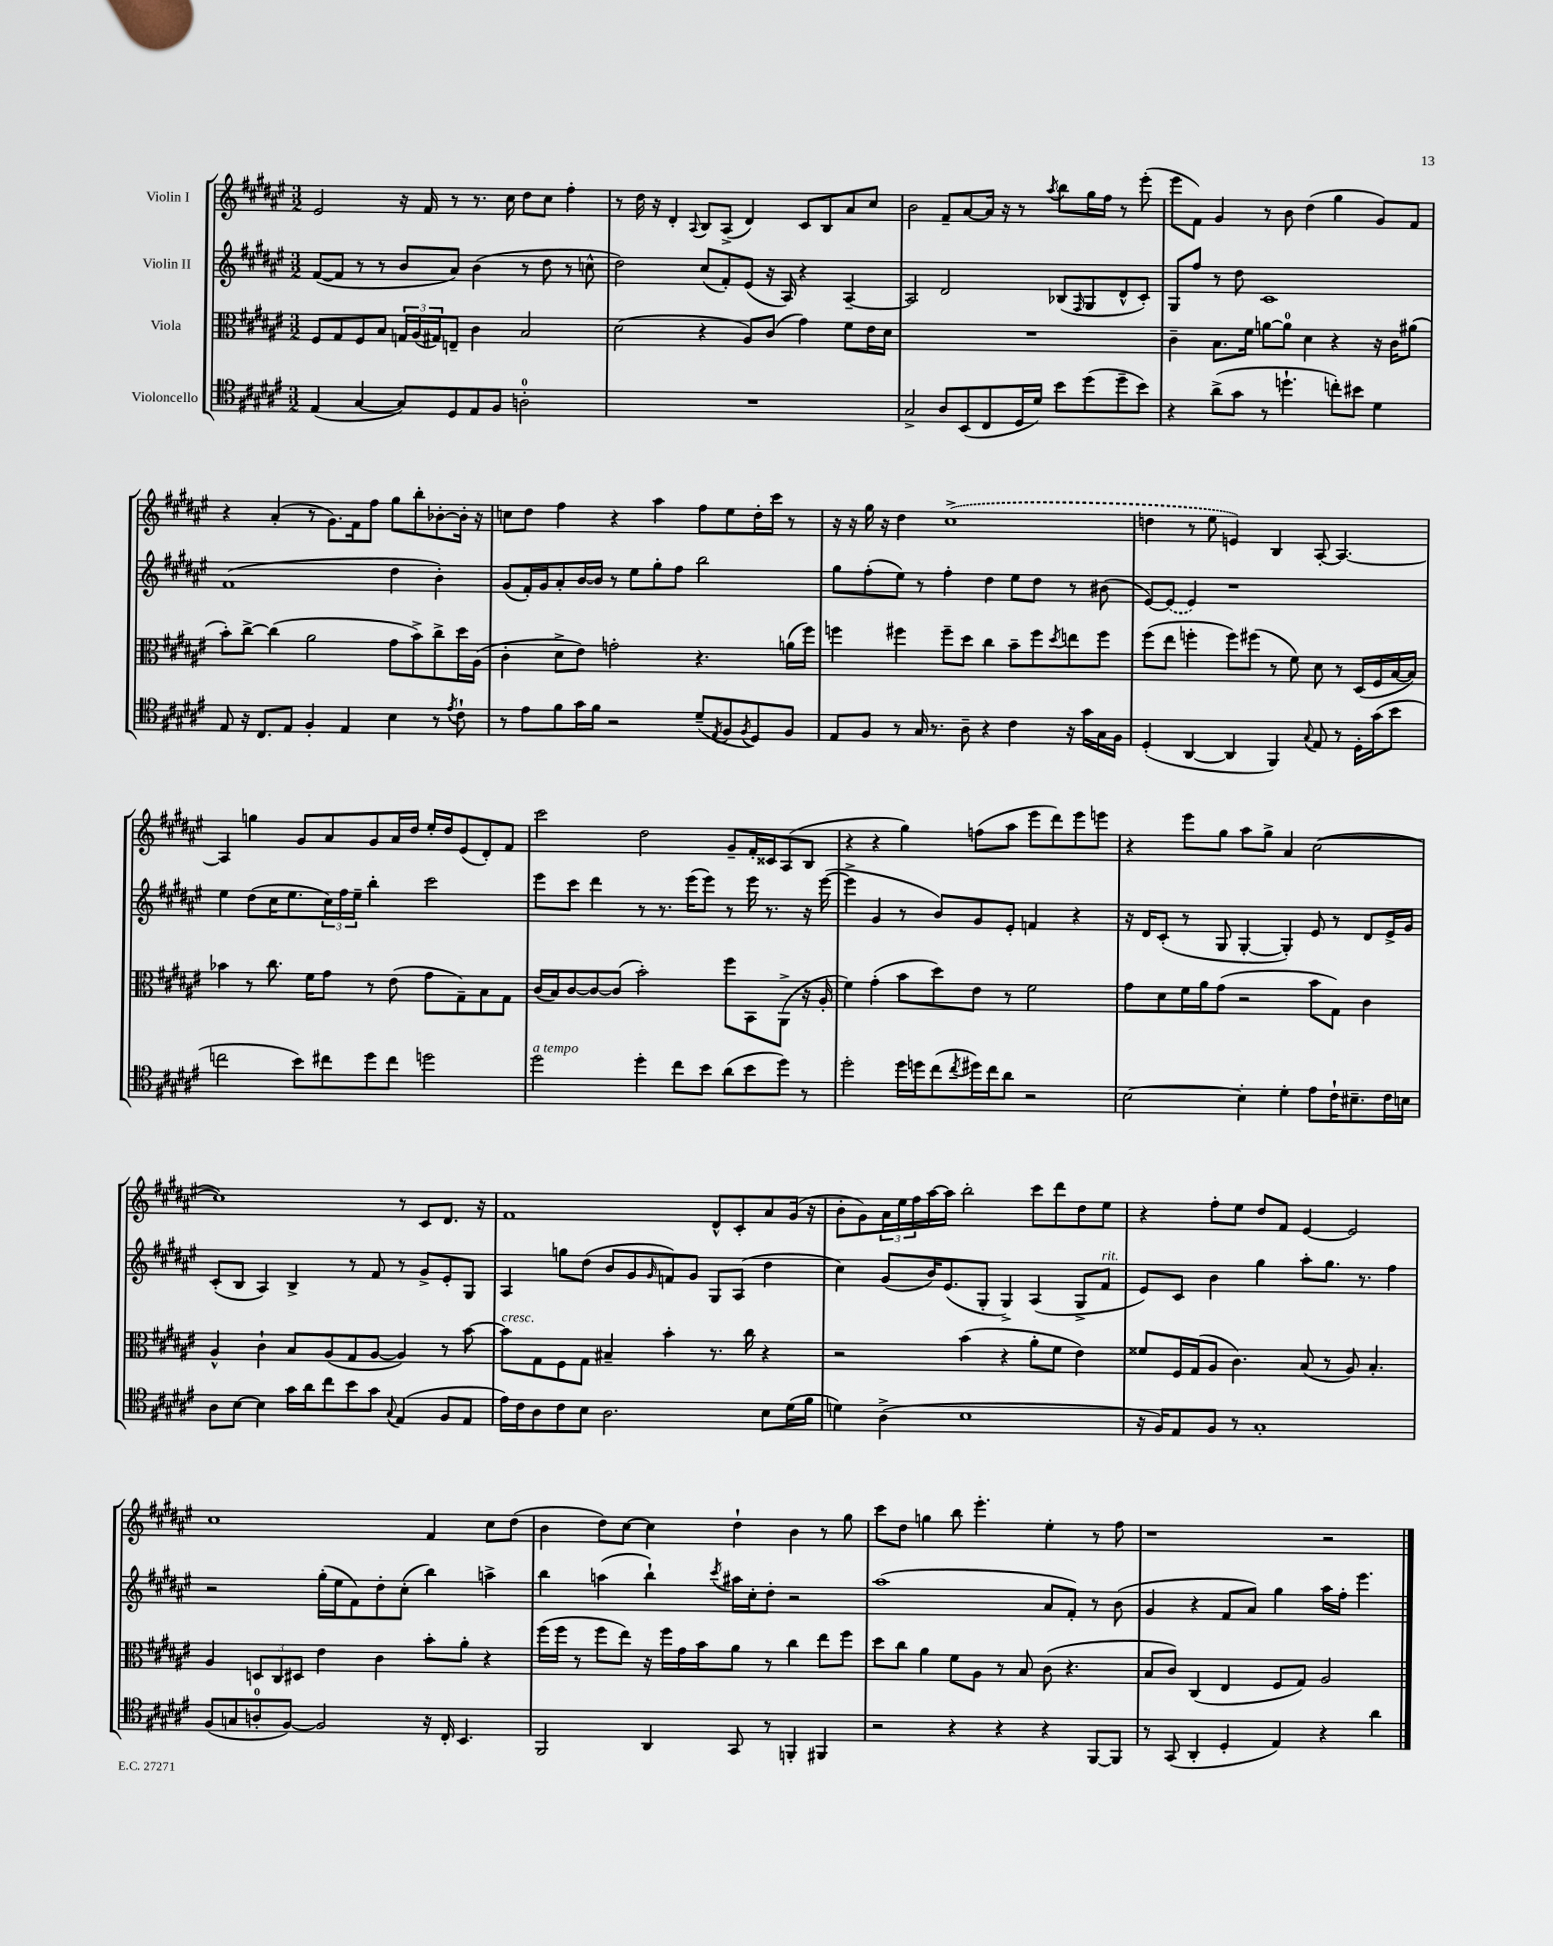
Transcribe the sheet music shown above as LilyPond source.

<<
\new StaffGroup <<
\new Staff = "s0" \with { instrumentName = "Violin I" } {
    \clef treble \key fis \major \numericTimeSignature \time 3/2
    eis'2 r16 fis'16 r8 r8. cis''16 dis''8 cis''8 fis''4-. |
    r8 dis''16 r16 dis'4-. \appoggiatura { ais8 } b8 ais8->( dis'4) cis'8 b8 ais'8 cis''8 |
    b'2 fis'8-- ais'8~ ais'16 r16 r8 \acciaccatura { ais''8 } b''8 gis''16 fis''16 r8 eis'''8-.( |
    eis'''8 fis'8) gis'4 r8 b'8 dis''4( gis''4 gis'8) fis'8 |
    r4 ais'4-.( r8 gis'8.) fis'16 fis''8 gis''8 b''8-. bes'8~-. bes'16-. r16 |
    c''8 dis''8 fis''4 r4 ais''4 fis''8 eis''8 dis''16-. cis'''16 r8 |
    r16 r16 gis''16 r16 dis''4 \once \slurDashed cis''1->( |
    d''4 r8 eis''8 e'4) b4 ais8~-. ais4.~ |
    ais4 g''4 gis'8 ais'8 gis'8 ais'16 dis''16 eis''16-. dis''16 eis'8( dis'8-.) fis'8 |
    cis'''2 dis''2 gis'8-- fis'16-. cisis'16 ais8( b8 |
    r4 r4 gis''4) f''8( ais''8 eis'''8 dis'''8) eis'''8 e'''8 |
    r4 eis'''8 gis''8 ais''8 gis''8-> ais'4 cis''2~( |
    cis''1) r8 cis'8 dis'8. r16 |
    fis'1 dis'8-^ cis'8-. ais'8 gis'16( r16 |
    b'8-. gis'8) \tuplet 3/2 { ais'16 eis''16 fis''16 } ais''16~ ais''16 b''2-. cis'''8 dis'''8 dis''8 eis''8 |
    r4 fis''8-. eis''8 dis''8 fis'8 eis'4~ eis'2 |
    cis''1 fis'4 cis''8 dis''8( |
    b'4 dis''8) cis''8~ cis''4 dis''4-! b'4 r8 gis''8 |
    cis'''8 dis''8 g''4 b''8 eis'''4.-. eis''4-. r8 fis''8 |
    r1 r2 \bar "|." |
}
\new Staff = "s1" \with { instrumentName = "Violin II" } {
    \clef treble \key fis \major \numericTimeSignature \time 3/2
    fis'8~( fis'8 r8 r8 b'8 ais'8) b'4( r8 dis''8 r8 c''8-^ |
    dis''2) cis''8( fis'8-.) eis'8( r16 ais16) r4 ais4~-- |
    ais2 dis'2 bes8( \grace { fis16 } gis8 dis'8-^ cis'8-.) |
    gis8 fis''8 r8 dis''8 cis'1 |
    fis'1( dis''4 b'4-.) |
    gis'8( fis'16-.) gis'16 ais'8-. b'16~ b'16 r8 eis''8 gis''8-. fis''8 b''2 |
    gis''8 fis''8-.( eis''8) r8 fis''4-. dis''4 eis''8 dis''8 r8 bis'8( |
    eis'8~) \once \slurDashed eis'8( eis'4) r1 |
    eis''4 dis''8( cis''16 eis''8. \tuplet 3/2 { cis''16) fis''16 eis''16-- } b''4-. cis'''2 |
    eis'''8 cis'''8 dis'''4 r8 r8. eis'''16( eis'''8) r8 eis'''16 r8. r16 eis'''16~( |
    eis'''4-> gis'4 r8 b'8) gis'8 eis'8-. f'4 r4 |
    r16 dis'16 cis'8-.( r8 gis8 gis4~-. gis4-.) eis'8 r8 dis'8 eis'16-> gis'16 |
    cis'8-.( b8 ais4) b4-> r8 fis'8 r8 gis'8-> eis'8-. gis8 |
    ais4 g''8 dis''8( b'8 gis'8 \grace { gis'16 } f'8) gis'8 gis8 ais8( dis''4 |
    cis''4) gis'8( b'16) eis'8.( gis8-. gis4->) ais4( gis8-> fis'8^\markup { \italic "rit." } |
    eis'8) cis'8 b'4 gis''4 ais''8-. gis''8. r8. fis''4 |
    r2 gis''16-.( eis''16 fis'8) dis''8-. cis''8-.( b''4) a''4-> |
    b''4 a''4( b''4-!) \acciaccatura { cis'''8 } ais''16 cis''16-. dis''8-. r2 |
    ais''1( ais'8 fis'8-.) r8 b'8( |
    gis'4 r4 fis'8 ais'8) gis''4 ais''16 fis''16-. eis'''4. \bar "|." |
}
\new Staff = "s2" \with { instrumentName = "Viola" } {
    \clef alto \key fis \major \numericTimeSignature \time 3/2
    fis8 gis8 fis8 b8 \tuplet 3/2 { g16 ais16( gis16) } e8-- cis'4 b2 |
    dis'2( r4 ais8) cis'8( gis'4) fis'8 eis'16 dis'16 |
    R1. |
    cis'4-- b8. fis'16 a'8~ a'8-0 dis'4 r4 r16 cis'16 ais'8( |
    b'8-.) cis''8~-> cis''4( ais'2 gis'8 b'8->) cis''8-> dis''16 ais16( |
    cis'4-. dis'8-> eis'8) g'2-. r4. a'16( fis''16) |
    f''4 fis''4 fis''8-- dis''8 cis''4 b'8-- fis''8 \acciaccatura { dis''8 } e''8 fis''8 |
    fis''8( eis''8 f''4-. f''8) fis''8( r8 fis'8) dis'8 r8 dis16( fis16 b16~ b16) |
    bes'4 r8 cis''8. fis'16 gis'8 r8 eis'8( gis'8 gis8--) b8 gis8 |
    cis'16( b16) cis'8~ cis'8~ cis'8( b'2-.) fis''8 b,8 ais,8->( r16 ais16-. |
    fis'4) gis'4-.( b'8 dis''8) eis'8 r8 fis'2 |
    gis'8 dis'8 fis'16 ais'16 gis'8( r2 b'8 gis8) cis'4 |
    ais4-^ cis'4-! b8 ais8( gis8 ais8~ ais4) r8 b'8~ |
    b'8^\markup { \italic "cresc." } gis8 fis8 gis8 bis4-- b'4-. r8. cis''16 r4 |
    r2 b'4( r4 ais'8-. fis'8 eis'4) |
    fisis'8 fis16 gis16( ais8 cis'4.) b8( r8 ais8) b4.-. |
    ais4 \tuplet 3/2 { d8 cis8 dis8 } eis'4 cis'4 b'8-. ais'8-. r4 |
    fis''16( fis''16 r8 fis''8 eis''8) r16 fis''16 gis'16 b'16 ais'8 r8 cis''4 eis''8 fis''8 |
    dis''8 cis''8 ais'4 fis'8 ais8 r8 b8 cis'8( r4. |
    b8 cis'8) cis4( eis4 fis8 gis8) ais2 \bar "|." |
}
\new Staff = "s3" \with { instrumentName = "Violoncello" } {
    \clef tenor \key fis \major \numericTimeSignature \time 3/2
    eis4( gis4~ gis8) dis8 eis8 fis8 a2-0-. |
    R1. |
    gis2-> ais8 b,8( cis8 dis16 dis'16) b'8 dis''8( dis''8-- b'8) |
    r4 ais'8->( gis'8 r8 d''4.-! c''8-.) bis'8 dis'4 |
    eis8 r16 cis8. eis8 fis4-. eis4 b4 r8 \acciaccatura { eis'8 } cis'8-! |
    r8 eis'8 fis'8 gis'16 fis'16 r2 dis'8--( \acciaccatura { eis8 } fis8 \acciaccatura { fis8 } dis8) fis8 |
    eis8 fis8 r8 gis16 r8. ais8-- r4 cis'4 r16 gis'16 gis16 fis16 |
    dis4-.( ais,4~ ais,4 fis,4) \appoggiatura { gis8 } eis8 r8 dis16-. gis'16( b'8 |
    c''2 b'8) cis''8 dis''8 cis''8 d''2 |
    dis''2^\markup { \italic "a tempo" } dis''4-. cis''8 b'8 ais'8( b'8 dis''8) r8 |
    dis''2-. dis''16 d''16 cis''8( \acciaccatura { cis''8 } dis''16) cis''16 ais'8 r2 |
    b2~ b4-. dis'4-. eis'8 cis'16-! bis8.-- cis'16 b16 |
    ais8 b8~ b4 gis'16 ais'16 cis''8 b'8 gis'8 \appoggiatura { gis8 } eis4( fis8 eis8 |
    eis'16) cis'16 ais8 cis'8 b8 ais2. b8 dis'16( fis'16 |
    d'4) ais4->( b1 |
    r16 fis16) eis8 fis8 r8 gis1-. |
    fis8( g8 a8-0-. fis8~) fis2 r16 cis16-. b,4. |
    fis,2 ais,4 gis,8 r8 f,4-. fis,4 |
    r2 r4 r4 r4 fis,8~ fis,8 |
    r8 gis,8( ais,4-. dis4-. eis4) r4 ais'4 \bar "|." |
}
>>
>>
\layout { \context { \Score \remove "Bar_number_engraver" } }
